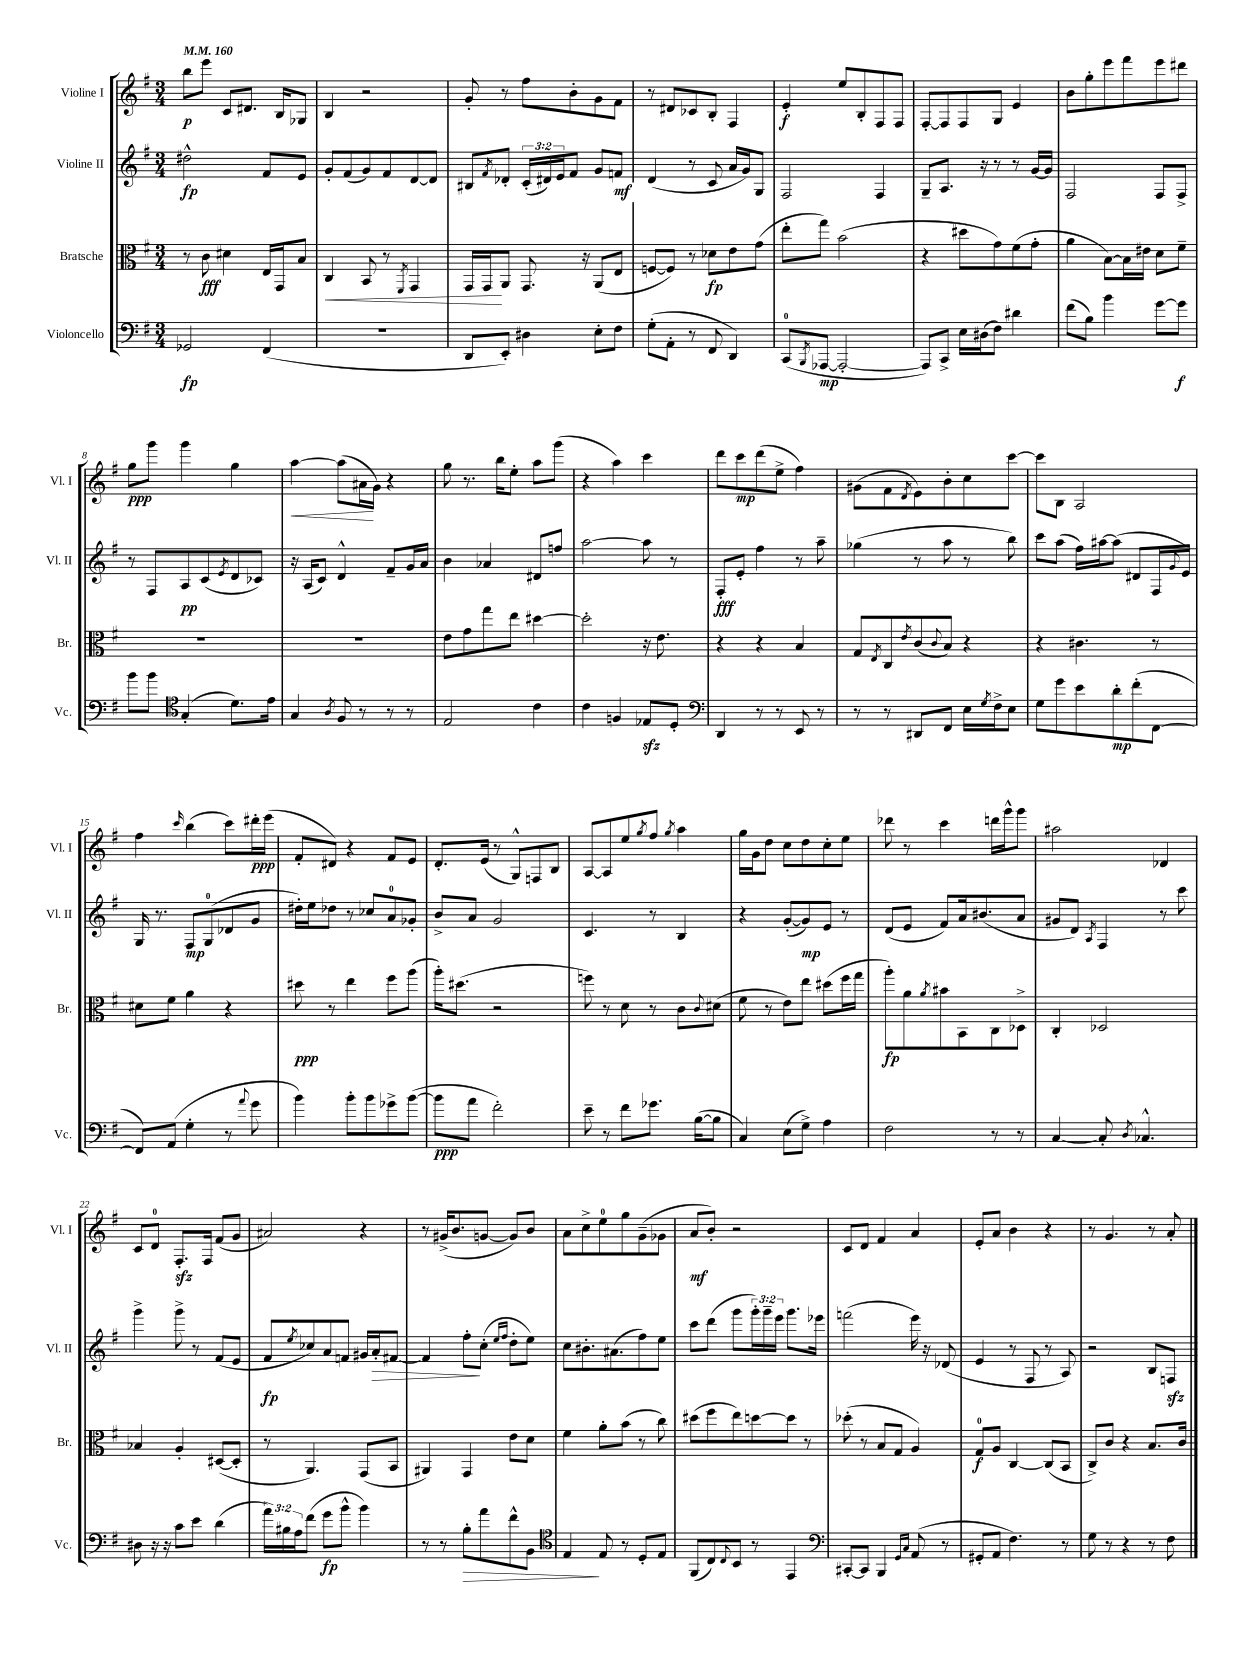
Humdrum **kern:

**kern	**dynam	**kern	**dynam	**kern	**dynam	**kern	**dynam
*part4	*part4	*part3	*part3	*part2	*part2	*part1	*part1
*staff4	*staff4	*staff3	*staff3	*staff2	*staff2	*staff1	*staff1
*I"Violoncello	*	*I"Bratsche	*	*I"Violine II	*	*I"Violine I	*
*I'Vc.	*	*I'Br.	*	*I'Vl. II	*	*I'Vl. I	*
*clefF4	*	*clefC3	*	*clefG2	*	*clefG2	*
*k[f#]	*	*k[f#]	*	*k[f#]	*	*k[f#]	*
*M3/4	*	*M3/4	*	*M3/4	*	*M3/4	*
*MM160	*	*MM160	*	*MM160	*	*MM160	*
=1	=1	=1	=1	=1	=1	=1	=1
2GG-X/	fp	8r	.	2dd#X^^\	fp	8bb\L	p
.	.	8c\	fff	.	.	8eee\J	.
.	.	4d#X\	.	.	.	8c/L	.
.	.	.	.	.	.	8.d#X/J	.
(4FF#/	.	16E/LL	.	8f#/L	.	.	.
.	.	16GG/J	.	.	.	16B/KL	.
.	.	8B/J	.	8e/J	.	8G-X/J	.
=2	=2	=2	=2	=2	=2	=2	=2
!	!	!	!LO:HP:b	!	!	!	!
2.r	.	4C/	<	8g'/L	.	4B/	.
.	.	.	.	(8f#/	.	.	.
.	.	8BB/	.	8g/)	.	2r	.
.	.	8r	.	8f#/	.	.	.
.	.	8qFF#/	.	.	.	.	.
.	.	4GG/	.	[8d/	.	.	.
.	.	.	.	8d/J]	.	.	.
=3	=3	=3	=3	=3	=3	=3	=3
8DD/L	.	16GG/LL	.	8B#X/L	.	8g'/	.
.	.	16GG/J	.	.	.	.	.
.	.	.	.	8qf#/	.	.	.
8EE'/J)	.	8AA/J	[	8d-X'/J	.	8r	.
4D#X\	.	8.GG/	.	(24c'/LL	.	8ff#\L	.
.	.	.	.	24d#X/)	.	.	.
.	.	.	.	24e/J	.	.	.
.	.	.	.	8f#/J	.	8b'\	.
.	.	16r	.	.	.	.	.
8E'\L	.	(8AA/L	.	8g/L	.	8g\	.
8F#\J	.	8E/J	.	8fn/J	mf	8f#\J	.
=4	=4	=4	=4	=4	=4	=4	=4
(8G'\L	.	[8Fn/L	.	(4d/	.	8r	.
8AA'\J	.	8F/J])	.	.	.	8d#X/L	.
8r	.	8r	.	8r	.	8c-X/	.
8FF#/	.	8d-X\L	fp	8c/	.	8B'/J	.
4DD/)	.	8e\	.	16a/LL	.	4F#/	.
.	.	.	.	16g/J)	.	.	.
.	.	(8g\J	.	8G/J	.	.	.
=5	=5	=5	=5	=5	=5	=5	=5
(8CC/L	.	8ee'\L	.	2F#/	.	4e'/	f
8qBBB/	.	.	.	.	.	.	.
[8AAA-X/J	mp	8gg\J)	.	.	.	.	.
2AAA-'/_	.	(2b\	.	.	.	8ee/L	.
.	.	.	.	.	.	8B'/	.
.	.	.	.	4F#/	.	8F#/	.
.	.	.	.	.	.	8F#/J	.
=6	=6	=6	=6	=6	=6	=6	=6
8AAA-/L])	.	4r	.	8G~/L	.	[8F#'/L	.
8CC^/J	.	.	.	8.A/J	.	8F#/]	.
16E\LL	.	8dd#X\L	.	.	.	8F#/	.
(16D#X\J	.	.	.	16r	.	.	.
8F#\J)	.	8g\)	.	8r	.	8G/J	.
4d#X\	.	(8f#\	.	8r	.	4e/	.
.	.	8g'\J	.	[16g/LL	.	.	.
.	.	.	.	16g/JJ]	.	.	.
=7	=7	=7	=7	=7	=7	=7	=7
(8f#\L	.	4a\	.	2F#/	.	8b\L	.
8B\J)	.	.	.	.	.	8gg'\	.
4b\	.	[8B\L)	.	.	.	8eee\	.
.	.	16B\L]	.	.	.	8fff#\	.
.	.	16e#X\JJ	.	.	.	.	.
[8g\L	.	8d\L	.	8F#/L	.	8eee\	.
8g\J]	f	8f#~\J	.	8F#^/J	.	8ddd#X\J	.
!!LO:LB:g=z
=8	=8	=8	=8	=8	=8	=8	=8
8b\L	.	2.r	.	8r	.	8gg\L	ppp
8b\J	.	.	.	8F#/L	.	8ggg\J	.
*clefC4	*	*	*	*	*	*	*
(4G'/	.	.	.	8A/	pp	4ggg\	.
.	.	.	.	(8c/	.	.	.
.	.	.	.	8qe/	.	.	.
8.d\L)	.	.	.	8d/	.	4gg\	.
.	.	.	.	8c-X/J)	.	.	.
16e\Jk	.	.	.	.	.	.	.
=9	=9	=9	=9	=9	=9	=9	=9
!	!	!	!	!	!	!	!LO:HP:b
4G/	.	2.r	.	16r	.	[4aa\	<
.	.	.	.	(16A/KL	.	.	.
.	.	.	.	8c/J)	.	.	.
8qA/	.	.	.	.	.	.	.
8F#/	.	.	.	4d^^/	.	(8aa\L]	.
8r	.	.	.	.	.	16a#X\L	.
.	.	.	.	.	.	16g\JJ)	[
8r	.	.	.	8f#~/L	.	4r	.
8r	.	.	.	16g/L	.	.	.
.	.	.	.	16a/JJ	.	.	.
=10	=10	=10	=10	=10	=10	=10	=10
2E/	.	8e\L	.	4b\	.	8gg\	.
.	.	8g\	.	.	.	8.r	.
.	.	8gg\	.	4a-X/	.	.	.
.	.	.	.	.	.	16bb\KL	.
.	.	8ee\J	.	.	.	8ee'\J	.
4c\	.	[4dd#X\	.	8d#X/L	.	8aa\L	.
.	.	.	.	8ffn/J	.	(8ggg\J	.
=11	=11	=11	=11	=11	=11	=11	=11
4c\	.	2dd#'\]	.	[2aa\	.	4r	.
4Fn/	.	.	.	.	.	4aa\)	.
8E-Xzz/L	.	16r	.	8aa\]	.	4ccc\	.
.	.	8.e\	.	.	.	.	.
8D'/J	.	.	.	8r	.	.	.
=12	=12	=12	=12	=12	=12	=12	=12
*clefF4	*	*	*	*	*	*	*
4DD/	.	4r	.	8F#'/L	fff	8ddd\L	.
.	.	.	.	8e'/J	.	8ccc\	mp
8r	.	4r	.	4ff#\	.	(8ddd\	.
8r	.	.	.	.	.	8ee^\J	.
8EE/	.	4B/	.	8r	.	4ff#\)	.
8r	.	.	.	8aa~\	.	.	.
=13	=13	=13	=13	=13	=13	=13	=13
8r	.	8G/L	.	(4gg-X\	.	(8g#X\L	.
.	.	8qE/	.	.	.	.	.
8r	.	8C/	.	.	.	8f#\	.
.	.	8qe/	.	.	.	8qd/	.
8DD#X/L	.	(8c/	.	8r	.	8e\)	.
.	.	8qqc/	.	.	.	.	.
8FF#/J	.	8B/J)	.	8aa\	.	8b'\	.
16E\LL	.	4r	.	8r	.	8cc\	.
8qG/	.	.	.	.	.	.	.
16F#^\J	.	.	.	.	.	.	.
8E\J	.	.	.	8bb\)	.	[8ccc\J	.
=14	=14	=14	=14	=14	=14	=14	=14
8G\L	.	4r	.	8ccc\L	.	8ccc\L]	.
8g\	.	.	.	(8aa\J	.	8B\J	.
8e\	.	4.c#X\	.	16ff#\LL)	.	2A/	.
.	.	.	.	[16aa#X\J	.	.	.
8d'\	mp	.	.	(8aa#\J]	.	.	.
(8f#'\	.	.	.	8d#X/L	.	.	.
[8FF#\J	.	8r	.	16F#/L	.	.	.
.	.	.	.	8qqg/	.	.	.
.	.	.	.	16e/JJ)	.	.	.
!!LO:LB:g=z
=15	=15	=15	=15	=15	=15	=15	=15
8FF#/L])	.	8d#X\L	.	16G/	.	4ff#\	.
.	.	.	.	8.r	.	.	.
(8AA/J	.	8f#\J	.	.	.	.	.
.	.	.	.	.	.	16qqccc/	.
4G'\	.	4a\	.	8F#/L	mp	(4bb\	.
.	.	.	.	(8G/	.	.	.
8r	.	4r	.	8d-X/	.	8ccc\L)	.
8qqa/	.	.	.	.	.	.	.
8g\	.	.	.	8g/J	.	16ddd#X'\L	ppp
.	.	.	.	.	.	(16eee\JJ	.
=16	=16	=16	=16	=16	=16	=16	=16
4b\)	.	8dd#X\	ppp	16dd#X'\LL)	.	8f#'/L	.
.	.	.	.	16ee\J	.	.	.
.	.	8r	.	8dd-X\J	.	8d#X/J)	.
8b'\L	.	4ee\	.	8r	.	4r	.
8b\	.	.	.	8cc-X/L	.	.	.
8g-X^\	.	8ff#\L	.	8a/	.	8f#/L	.
([8b\J	.	(8aa\J	.	8g-X'/J	.	8e/J	.
=17	=17	=17	=17	=17	=17	=17	=17
8b\L]	ppp	16aa'\KL)	.	8b^/L	.	8.d'/L	.
.	.	(8.dd#X\J	.	.	.	.	.
8a\J	.	.	.	8a/J	.	.	.
.	.	.	.	.	.	(16e/Jk	.
2f#'\)	.	2r	.	2g/	.	8r	.
.	.	.	.	.	.	8G^^/L)	.
.	.	.	.	.	.	8Fn/	.
.	.	.	.	.	.	8B/J	.
=18	=18	=18	=18	=18	=18	=18	=18
8e~\	.	8ffn\)	.	4.c/	.	[8A/L	.
8r	.	8r	.	.	.	8A/]	.
8f#\L	.	8d\	.	.	.	8ee/	.
.	.	.	.	.	.	8qgg/	.
8.g-X\J	.	8r	.	8r	.	8ff#/J	.
.	.	.	.	.	.	8qgg/	.
.	.	8c\L	.	4B/	.	4aa\	.
([16B\KL	.	.	.	.	.	.	.
.	.	8qqc/	.	.	.	.	.
8B\J]	.	(8d#X\J	.	.	.	.	.
=19	=19	=19	=19	=19	=19	=19	=19
4C/)	.	8f#\	.	4r	.	16gg\LL	.
.	.	.	.	.	.	16g\J	.
.	.	8r	.	.	.	8dd\J	.
(8E\L	.	8e\L)	.	([8g'/L	.	8cc\L	.
8G^\J)	.	8ee\J	.	8g/])	mp	8dd\	.
4A\	.	(8dd#X\L	.	8e/J	.	8cc'\	.
.	.	16ff#\L	.	8r	.	8ee\J	.
.	.	16gg\JJ	.	.	.	.	.
=20	=20	=20	=20	=20	=20	=20	=20
2F#\	.	8aa'\L)	fp	(8d/L	.	8ddd-X\	.
.	.	8a\	.	8e/J	.	8r	.
.	.	8qa/	.	.	.	.	.
.	.	8b#X\	.	8f#/L)	.	4ccc\	.
.	.	8BB\	.	16a/k	.	.	.
.	.	.	.	(8.b#X/	.	.	.
8r	.	8C\	.	.	.	16dddn\LL	.
.	.	.	.	.	.	16ggg^^\J	.
8r	.	8D-X^\J	.	8a/J	.	8ggg\J	.
=21	=21	=21	=21	=21	=21	=21	=21
[4C/	.	4C'/	.	8g#X/L	.	2aa#X\	.
.	.	.	.	8d/J)	.	.	.
.	.	.	.	8qA/	.	.	.
8C'/]	.	2D-X/	.	4F#/	.	.	.
8qD/	.	.	.	.	.	.	.
4.C-X^^/	.	.	.	.	.	.	.
.	.	.	.	8r	.	4d-X/	.
.	.	.	.	8ccc\	.	.	.
!!LO:LB:g=z
=22	=22	=22	=22	=22	=22	=22	=22
8D#X\	.	4B-X/	.	4ggg^\	.	8c/L	.
16r	.	.	.	.	.	8d/J	.
16r	.	.	.	.	.	.	.
8c\L	.	4A'/	.	8ggg^\	.	8.F#zz'/L	.
8e\J	.	.	.	8r	.	.	.
.	.	.	.	.	.	16F#/Jk	.
(4d\	.	([8D#X/L	.	(8f#/L	.	(8f#/L	.
.	.	8D#'/J]	.	8e/J	.	8g/J	.
=23	=23	=23	=23	=23	=23	=23	=23
24a\LL)	.	8r	.	8f#/L	fp	2a#X/)	.
24B#X\	.	.	.	.	.	.	.
24A\J	.	.	.	.	.	.	.
.	.	.	.	8qee/	.	.	.
(8f#\J	.	4.AA/)	.	8cc-X/)	.	.	.
8g\L	fp	.	.	8a/	.	.	.
8b^^\J	.	.	.	8fn/J	.	.	.
4b\)	.	(8GG/L	.	16g#X/LL	.	4r	.
!	!	!	!	!	!LO:HP:b	!	!
.	.	.	.	16a'/J	>	.	.
.	.	8BB/J	.	[8f#X/J	.	.	.
=24	=24	=24	=24	=24	=24	=24	=24
8r	.	4AA#X/)	.	4f#/]	.	8r	.
8r	.	.	.	.	.	(16g#X^/KL	.
.	.	.	.	.	.	8.b/	.
!	!LO:HP:b	!	!	!	!	!	!
8B'\L	>	4GG/	.	8ff#'\L	.	.	.
8a\	.	.	.	(8cc'\J	]	[8gn/J	.
.	.	.	.	16qqee/LL	.	.	.
.	.	.	.	16qqff#/JJ	.	.	.
8f#^^\	.	8e\L	.	8dd'\L	.	8g/L])	.
8BB\J	.	8d\J	.	8ee\J)	.	8b/J	.
=25	=25	=25	=25	=25	=25	=25	=25
*clefC4	*	*	*	*	*	*	*
4E/	.	4f#\	.	8cc\L	.	8a\L	.
.	.	.	.	8.b#X'\	.	8cc^\	.
8E/	]	8a'\L	.	.	.	8ee\	.
.	.	.	.	(8.a#X\	.	.	.
8r	.	(8b\J	.	.	.	8gg\	.
8D'/L	.	8r	.	8ff#\)	.	(8g~\	.
8E/J	.	8cc\)	.	8ee\J	.	8g-X\J	.
=26	=26	=26	=26	=26	=26	=26	=26
(8FF#/L	.	(8dd#X\L	.	8ccc\L	.	8a/L	mf
8C/)	.	8ff#\	.	(8ddd\J	.	8b'/J)	.
8qqC/	.	.	.	.	.	.	.
8BB/J	.	8ee\)	.	8ggg\L	.	2r	.
8r	.	[8ddn\	.	24ggg'\L)	.	.	.
.	.	.	.	24ggg~\	.	.	.
.	.	.	.	24eee\JJ	.	.	.
4EE/	.	8dd\J]	.	8.ggg\L	.	.	.
.	.	8r	.	.	.	.	.
.	.	.	.	16eee-X\Jk	.	.	.
=27	=27	=27	=27	=27	=27	=27	=27
*clefF4	*	*	*	*	*	*	*
[8CC#X'/L	.	(8dd-X'\	.	(2fffn\	.	8c/L	.
8CC#/J]	.	8r	.	.	.	8d/J	.
4BBB/	.	8B/L	.	.	.	4f#/	.
.	.	8G/J	.	.	.	.	.
16qqGG/LL	.	.	.	.	.	.	.
16qqC/JJ	.	.	.	.	.	.	.
(8AA/	.	4A/)	.	16eee\)	.	4a/	.
.	.	.	.	16r	.	.	.
8r	.	.	.	(8d-X/	.	.	.
=28	=28	=28	=28	=28	=28	=28	=28
8GG#X'/L	.	8G/L	f	4e/	.	8e'/L	.
8AA/J	.	8A/J	.	.	.	8a/J	.
4.F#\)	.	[4C/	.	8r	.	4b\	.
.	.	.	.	8F#/	.	.	.
.	.	(8C/L]	.	8r	.	4r	.
8r	.	8BB/J	.	8A/)	.	.	.
=29	=29	=29	=29	=29	=29	=29	=29
8G\	.	8C^/L)	.	2r	.	8r	.
8r	.	8c/J	.	.	.	4.g/	.
4r	.	4r	.	.	.	.	.
8r	.	8.B/L	.	8B/L	.	8r	.
8F#\	.	.	.	8Fnzz/J	.	8a'/	.
.	.	16c/Jk	.	.	.	.	.
==	==	==	==	==	==	==	==
*-	*-	*-	*-	*-	*-	*-	*-
